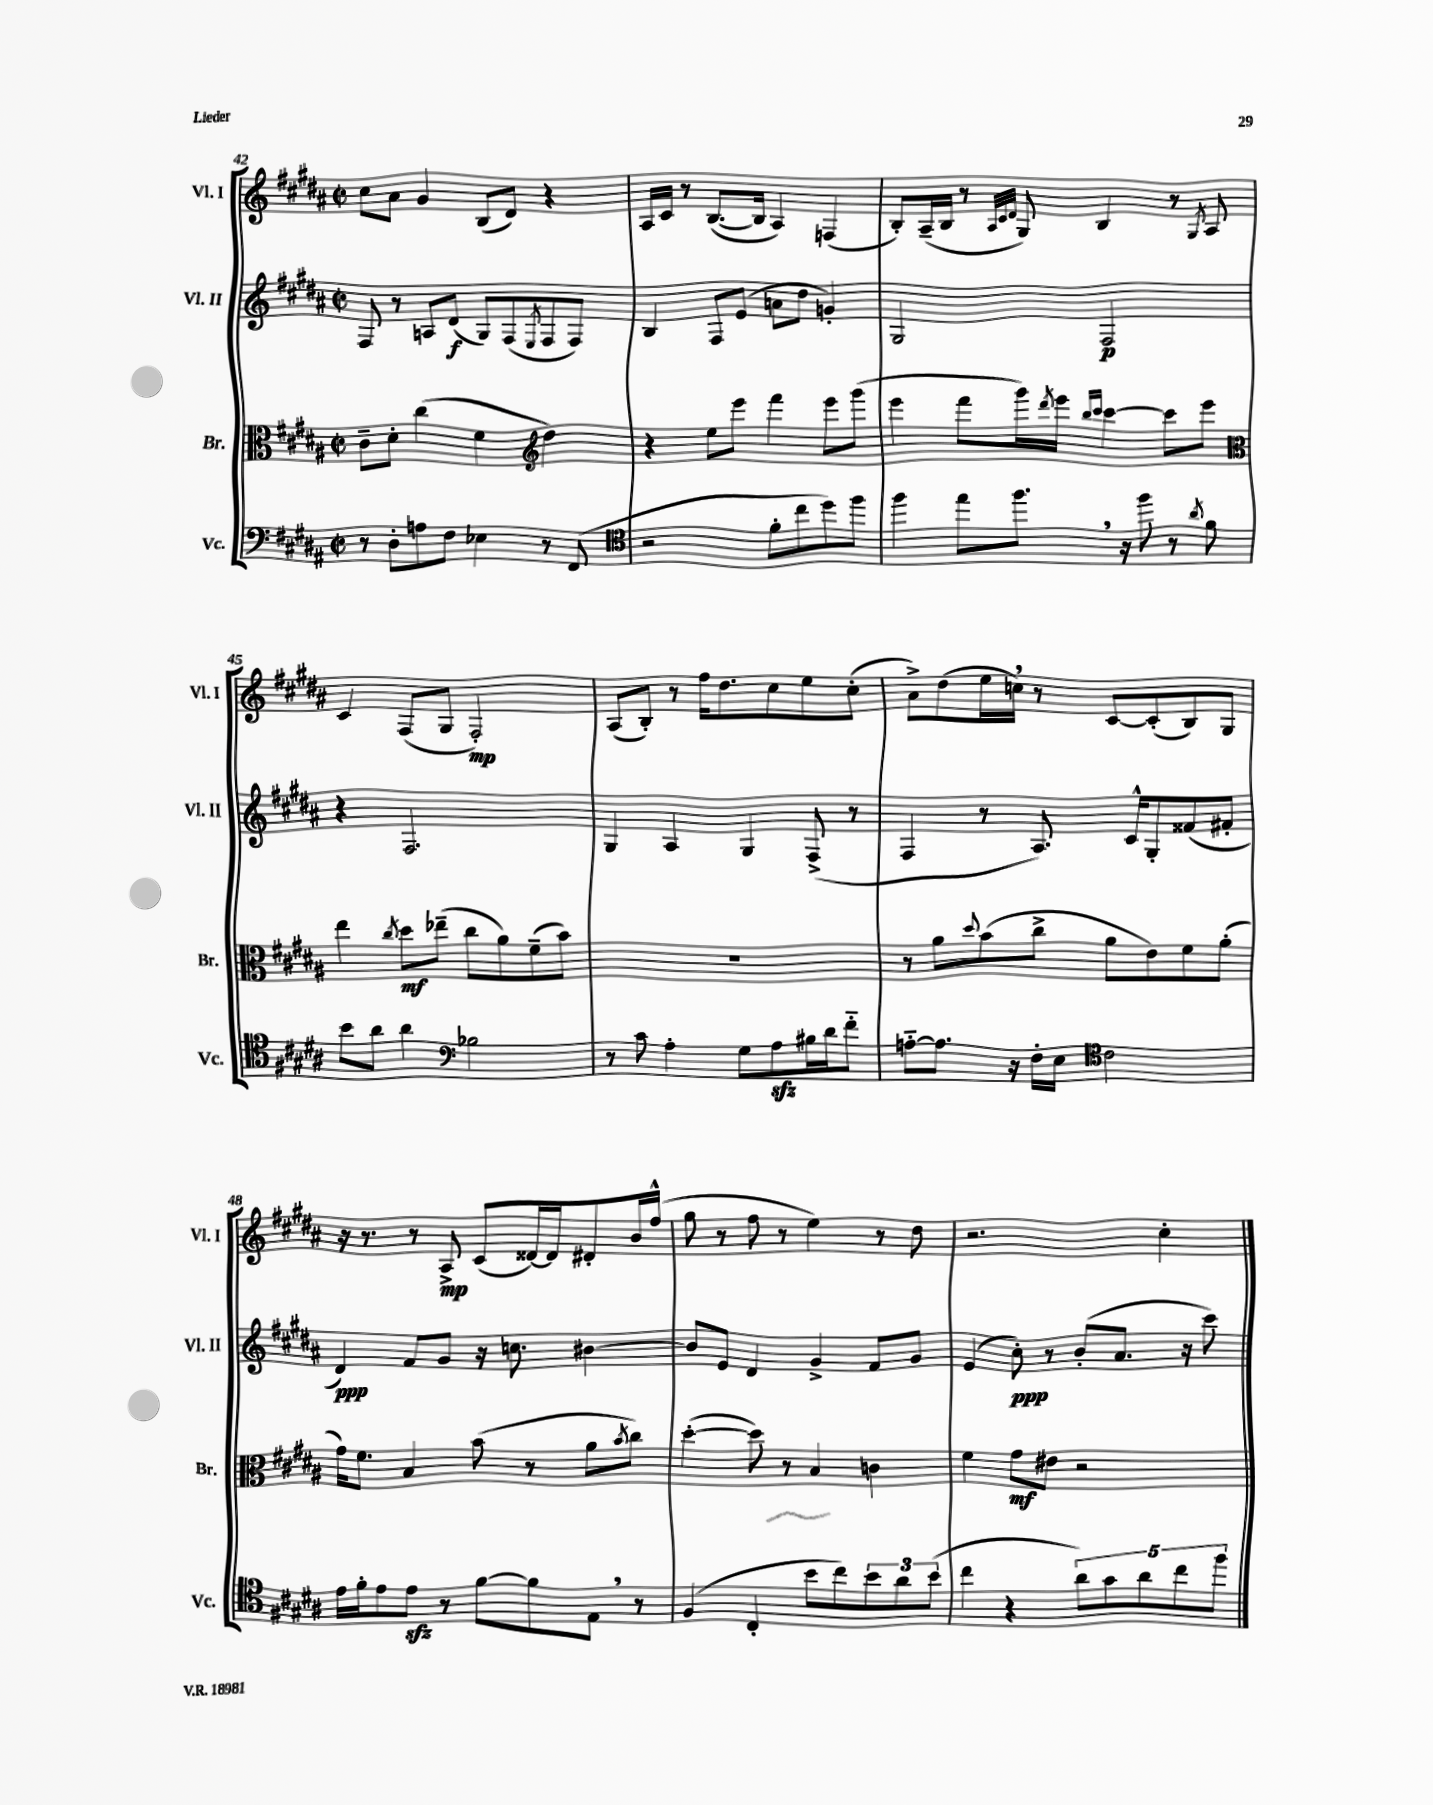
<<
\new StaffGroup <<
\new Staff = "s0" \with { instrumentName = "Vl. I" shortInstrumentName = "Vl. I" } {
    \clef treble \key b \major \defaultTimeSignature \time 2/2
    cis''8 ais'8 gis'4 b8( dis'8) r4 |
    ais16 cis'16 r8 b8.~( b16 ais4) f4( |
    b8-.) ais16--( b16 r8 \grace { ais32 cis'32 dis'32 } gis8) b4 r8 \acciaccatura { gis8 } ais8 |
    cis'4 fis8( gis8 fis2-.\mp) |
    ais8( b8-.) r8 fis''16 dis''8. cis''8 e''8 cis''8-.( |
    ais'8->) dis''8( e''16 c''16) \breathe r8 cis'8~ cis'8-.( b8) gis8 |
    r16 r8. r8 ais8->\mp cis'8( disis'16~) disis'16 dis'8-. b'16 fis''16-^( |
    gis''8 r8 fis''8 r8 e''4) r8 dis''8 |
    r2. cis''4-. \bar "|." |
}
\new Staff = "s1" \with { instrumentName = "Vl. II" shortInstrumentName = "Vl. II" } {
    \clef treble \key b \major \defaultTimeSignature \time 2/2
    fis8 r8 a8 dis'8\f( gis8) fis8( \acciaccatura { e8 } fis8 fis8) |
    b4 fis8 e'8( a'8 dis''8 g'4-.) |
    gis2 fis2\p |
    r4 fis2. |
    gis4 ais4 gis4 fis8->( r8 |
    fis4 r8 ais8.) cis'16-^ gis8-. fisis'8( fis'8-. |
    dis'4\ppp) fis'8 gis'8 r16 c''8. bis'4~ |
    bis'8 e'8 dis'4 gis'4-> fis'8 gis'8 |
    e'4( cis''8-.\ppp) r8 b'8-.( ais'8. r16 cis'''8) \bar "|." |
}
\new Staff = "s2" \with { instrumentName = "Br." shortInstrumentName = "Br." } {
    \clef alto \key b \major \defaultTimeSignature \time 2/2
    cis'8-- dis'8-. cis''4( fis'4 \clef treble dis''4) |
    r4 e''8 e'''8 fis'''4 e'''8 gis'''8( |
    e'''4 fis'''8 gis'''16) \acciaccatura { dis'''8 } e'''16 \grace { b''16 cis'''16 } cis'''4~ cis'''8 e'''8 |
    \clef alto e''4 \acciaccatura { cis''8 } dis''8\mf ees''8--( cis''8 ais'8) fis'8--( b'8) |
    R1 |
    r8 ais'8 \appoggiatura { dis''8 } b'8( cis''8-> ais'8 e'8) fis'8 ais'8-.( |
    gis'16) fis'8. b4 b'8( r8 ais'8 \acciaccatura { b'8 } cis''8) |
    dis''4~-.( dis''8) r8 b4 c'4 |
    fis'4 gis'8\mf eis'8 r2 \bar "|." |
}
\new Staff = "s3" \with { instrumentName = "Vc." shortInstrumentName = "Vc." } {
    \clef bass \key b \major \defaultTimeSignature \time 2/2
    r8 dis8-. a8 fis8 ees4 r8 fis,8( |
    \clef tenor r2 fis'8-. cis''8 dis''8) fis''8 |
    fis''4 e''8 fis''8. \breathe r16 fis''8 r8 \acciaccatura { ais'8 } fis'8 |
    b'8 ais'8 ais'4 \clef bass bes2 |
    r8 cis'8 ais4-. gis8 ais8\sfz bis16 dis'16 fis'8-_ |
    a8~-_ a8. r16 fis16-. e16 \clef tenor cis'2 |
    e'16 fis'16-. e'8 e'8\sfz r8 fis'8~ fis'8 e8 \breathe r8 |
    fis4( cis4-. b'8 cis''8) \tuplet 3/2 { b'8 ais'8 b'8( } |
    cis''4 r4 \tuplet 5/4 { ais'8) gis'8 ais'8 cis''8 fis''8 } \bar "|." |
}
>>
>>
\layout { \context { \Score currentBarNumber = #42 } }
